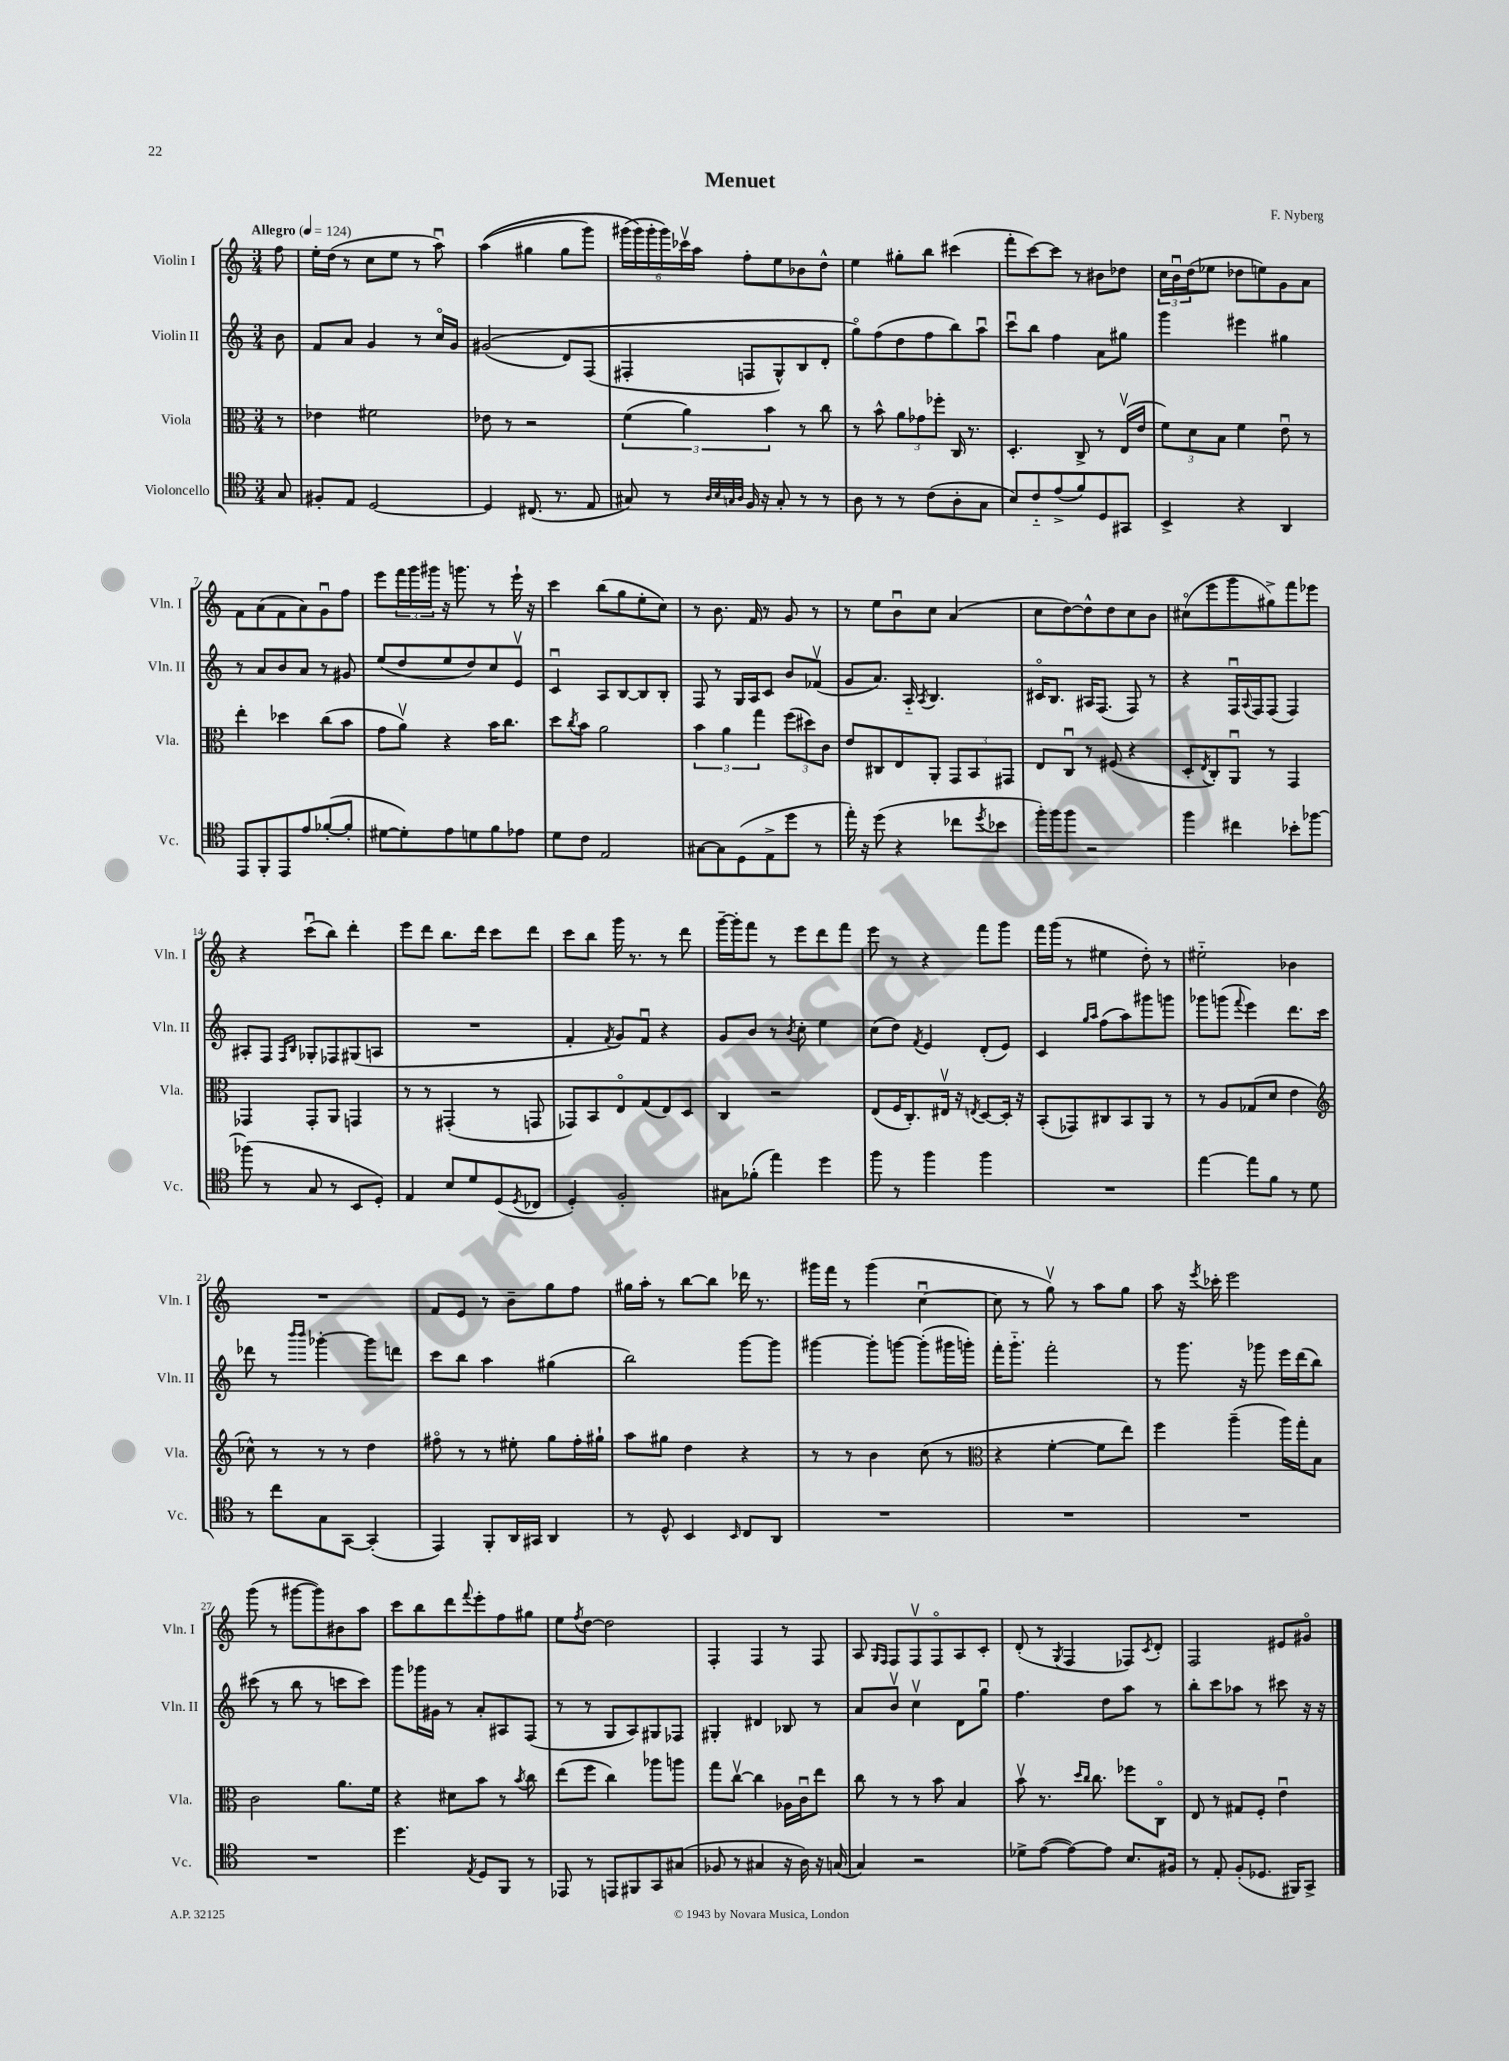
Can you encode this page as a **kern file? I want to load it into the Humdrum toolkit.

**kern	**kern	**kern	**kern
*staff4	*staff3	*staff2	*staff1
*clefC4	*clefC3	*clefG2	*clefG2
*k[]	*k[]	*k[]	*k[]
*M3/4	*M3/4	*M3/4	*M3/4
*MM124	*MM124	*MM124	*MM124
8G	8r	8b	8ff
=	=	=	=
8F#'	4e-	8f	16ee'
.	.	.	(16dd
8E	.	8a	8r
[2D	2f#	4g	8cc
.	.	.	8ee
.	.	8r	8r
.	.	16cco	8aau)
.	.	16g	.
=	=	=	=
4D]	8e-	&((2g#	&((4aa
.	8r	.	.
(8.C#	2r	.	4gg#
8.r	.	.	.
.	.	8d)	8gg#
8E	.	(8F	8ggg)
=	=	=	=
8G#)	(6f	4F#'	(24ggg#
.	.	.	24ggg#&)
.	.	.	24ggg#'
8r	.	.	24ggg#)
.	6a)	.	24ccc-v
.	.	.	24aa
32qqA	.	.	.
32qqB	.	.	.
32qqG	.	.	.
32qqA	.	.	.
16F	.	8F	8ff'
16r	.	.	.
.	6b	.	.
8G'	.	8G^^)	8ee
8r	8r	8B	8b-
8r	8cc	8d'	8dd^^
=	=	=	=
8A	8r	8ggo&)	4ee
8r	8b^^	(8ff	.
8r	12a	8dd	8gg#'
.	12g-	.	.
(8c	.	8ff	8bb
.	12ff-'	.	.
8A'	16C	8bb)	(4ccc#
.	8.r	.	.
8G	.	8aau	.
=	=	=	=
8B)	4.D'	8cccu	8fff'
8c'~	.	8bb	[8ccc)
(8e^	.	4ff	8ccc]
8f)	8C^	.	8r
8D	8r	8a	8b#
8GG#	(16Ev	8gg#	8dd-
.	16e	.	.
=	=	=	=
4BB^	12f)	4ggg	24cc
.	.	.	24bu
.	12d	.	(24dd
.	.	.	8ee-
.	12B	.	.
4r	4f	4eee#	8dd-
.	.	.	8ee)
4AA	8eu	4gg#	8g
.	8r	.	8a
=	=	=	=
8EE	4ee'	8r	8f
8FF'	.	8a	(8a
8EE	4dd-	8b	8f
8e	.	8a	8a)
([8f-'	(8cc	8r	8gu
8f-']	8b	8g#	8ff
=	=	=	=
[8d#	8g	(8ee	8eee
8d#'])	8av)	8dd	24fff
.	.	.	24ggg
.	.	.	24ggg#
8e	4r	8ee	16r
.	.	.	8.ggg
8d	.	8dd)	.
8f	16b	8cc	8r
.	8.cc	.	.
8e-	.	8ev	16eee`
.	.	.	16r
=	=	=	=
8d	8dd	4cu	4ccc
.	8qcc	.	.
8c	8b	.	.
2E	2a	8A	(8bb
.	.	[8B	8gg
.	.	8B]	8ee'
.	.	8B'	8cc)
=	=	=	=
[8G#	6b	8F	8r
8G#]	.	8r	8.b
.	6a	.	.
(8D	.	16G	.
.	.	16A	16f
.	6gg	.	.
8E^	.	8c	8r
8dd	(12ff	8b	8g
.	12dd#)	.	.
8r	.	(8f-v	8r
.	12c	.	.
=	=	=	=
16ee')	8e	8g	8r
16r	.	.	.
(8dd	8C#	8.a)	8ee
4r	8E	.	8bu
.	.	16A'~	.
.	.	8qA	.
.	8AA'	4.B	8cc
8cc-	12GG	.	(4a
.	12BB	.	.
8qdd	.	.	.
8b-	.	.	.
.	12GG#	.	.
=	=	=	=
16ff')	8E	16c#o	8cc
16ff	.	8.B	.
8ff	8Cu	.	[8dd)
2r	8r	16A#	8dd^^]
.	.	(8.F	.
.	(8F#	.	8dd
.	4r	8F)	8cc
.	.	8r	8b
=	=	=	=
4ff	8D'	4r	(8cc#o
.	8qE	.	.
.	8C')	.	8eee
4cc#	8AAu	16Fu	8ggg
.	.	8qqA	.
.	.	16F	.
.	8r	(8F	8gg#^)
8b-'	4GG	4F)	8fff
[8ff-	.	.	8eee-
=	=	=	=
(8ff-]	4GG-	8A#'	4r
8r	.	8F	.
.	.	16qqF	.
.	.	16qqB	.
8G	8GG-'	8G-'	(8cccu
8r	8AA	8F-	8bb)
8BB	4GG	(8G#	4ddd'
8D')	.	8A	.
=	=	=	=
4E	8r	2.r	8eee
.	8r	.	8ddd
8B	(4GG#'	.	8.bb
8d	.	.	.
.	.	.	16ddd
(8D	8r	.	8ccc
8qD	.	.	.
8C-	8GG	.	8ddd
=	=	=	=
4D')	8GG-)	4f'	8ccc
.	8BB	.	8bb
.	.	8qf	.
2F'	8Eo	8g)	16ggg
.	.	.	8.r
.	(8G	8fu	.
.	8E)	4r	8r
.	8D	.	8ddd
=	=	=	=
8G#	4C	8g	[16ggg~
.	.	.	16ggg']
(8f-'	.	8b	8fff
4ee)	2r	8r	8r
.	.	8qb	.
.	.	8cc'	8eee
4dd	.	4ee	8ddd
.	.	.	8fff
=	=	=	=
8ff	(8E	(8cc	8eee
8r	16F	8dd)	8r
.	8.C')	.	.
.	.	8qf	.
4ff	.	4e	4r
.	16E#v	.	.
.	16r	.	.
.	8qE	.	.
4ff	[8D	(8d'	8fff
.	16D']	8e)	8ggg
.	16r	.	.
=	=	=	=
2.r	(8BB'	4c	16fff
.	.	.	(16ggg
.	8GG-)	.	8r
.	.	16qqgg	.
.	.	16qqaa	.
.	8C#	(8ff	4ee#
.	8BB	8aa)	.
.	8AA	8ggg#	8dd')
.	8r	8ggg	8r
=	=	=	=
[4ee	8r	8ggg-	2ee#'~
.	8A	(8ggg	.
.	.	8qqfff	.
8ee]	(8G-	4eee)	.
8f	8d	.	.
8r	4e	8.ddd	4b-
8d	.	.	.
.	.	16ccc	.
=	=	=	=
*	*clefG2	*	*
8r	8cc-^^)	8ddd-	2.r
8cc	8r	8r	.
.	.	16qqbbb	.
.	.	16qqbbb	.
8G	8r	[4ggg-'	.
[8GG	8r	.	.
(4GG']	4dd	8ggg-]	.
.	.	8ddd	.
=	=	=	=
4EE)	8ff#o	8ccc	8f
.	8r	8bb	8e
8FF'	8r	4aa	8r
16AA	8ee#'	.	8b~
16GG#	.	.	.
4AA	8gg	(4gg#	8gg
.	16ff#'	.	8ff
.	16gg#`	.	.
=	=	=	=
8r	8aa	2bb)	16gg#
.	.	.	16aa'
8D^^	8gg#	.	8r
4BB	4dd	.	[8bb
.	.	.	8bb]
16qqBB	.	.	.
8C	4r	[8ggg	16ddd-
.	.	.	8.r
8AA	.	8ggg]	.
=	=	=	=
2.r	8r	[4ggg#	16ggg#
.	.	.	16fff
.	8r	.	8r
.	4b	8ggg#']	(4ggg#
.	.	[8ggg	.
.	(8cc	(8ggg']	[4ccu
.	8r	16ggg#	.
.	.	16ggg')	.
=	=	=	=
*	*clefC3	*	*
2.r	4r	16fff'	8cc]
.	.	8.ggg'~	.
.	.	.	8r
.	[4f'	2fff'	8ggv)
.	.	.	8r
.	8f]	.	8aa
.	8ee)	.	8gg
=	=	=	=
2.r	4ff	8r	8aa
.	.	8.ggg	16r
.	.	.	8qeee
.	.	.	16ccc-'
.	(4aa~	.	2eee
.	.	16r	.
.	.	8ggg-	.
.	16aa)	16eee	.
.	16gg'	(16ddd	.
.	8B	8bb)	.
=	=	=	=
2.r	2c	(8ccc#	(8ggg
.	.	8r	8r
.	.	8bb	[8ggg#
.	.	8r	8ggg#])
.	8.a	8ccc	8b#
.	.	8ccc)	8aa
.	16f	.	.
=	=	=	=
4.dd	4r	8ggg	8ccc
.	.	16ggg-	8bb
.	.	16g#	.
.	8d#	8r	8ddd
8qE	.	.	8qqfff
8D	8b	8a'	8eee'
8FF	8r	8A#	8ff
.	8qb	.	.
8r	8cc	(8F	8gg#
=	=	=	=
8EE-	(8ee	8r	8ee
.	.	.	8qff
8r	8ff	8r	[8dd
8EE	4cc)	8G	2dd]
8FF#	.	8A)	.
8GG	8aa-	8G#	.
(8G#	8aa	8F-	.
=	=	=	=
8F-	8gg	4G#'	4F'
8r	[8ccv	.	.
4G#	4cc]	4d#	4F
16r	16A-	8B-	8r
16A)	16cu	.	.
16r	8ee	8r	8F
(16G	.	.	.
=	=	=	=
4G)	8cc	8a	8A
.	.	.	16qqG
.	.	.	16qqF
.	8r	8bv	8F
2r	8r	4ccv	8Fv
.	8b	.	8Fo
.	4B	8d	8A
.	.	8ggu	8c'
=	=	=	=
8d-^	8bv	4.ff	(8d'
([8e	8.r	.	8r
.	.	.	8qG
8e_)	.	.	4F
.	16qqdd	.	.
.	16qqcc	.	.
.	8.cc	.	.
8e]	.	8dd	.
8.B	8ff-	8aa	8F-)
.	.	.	8qc
.	8Co	8r	8d'
16F#	.	.	.
=	=	=	=
8r	8E	8bb'	2F
8E'	8r	8ccc	.
(8F'	8G#	8aa-	.
8.D-	8F'	8r	.
.	4eu	8ccc#	8e#
16FF#)	.	.	.
8GG^	.	16r	8g#o
.	.	16r	.
==	==	==	==
*-	*-	*-	*-
